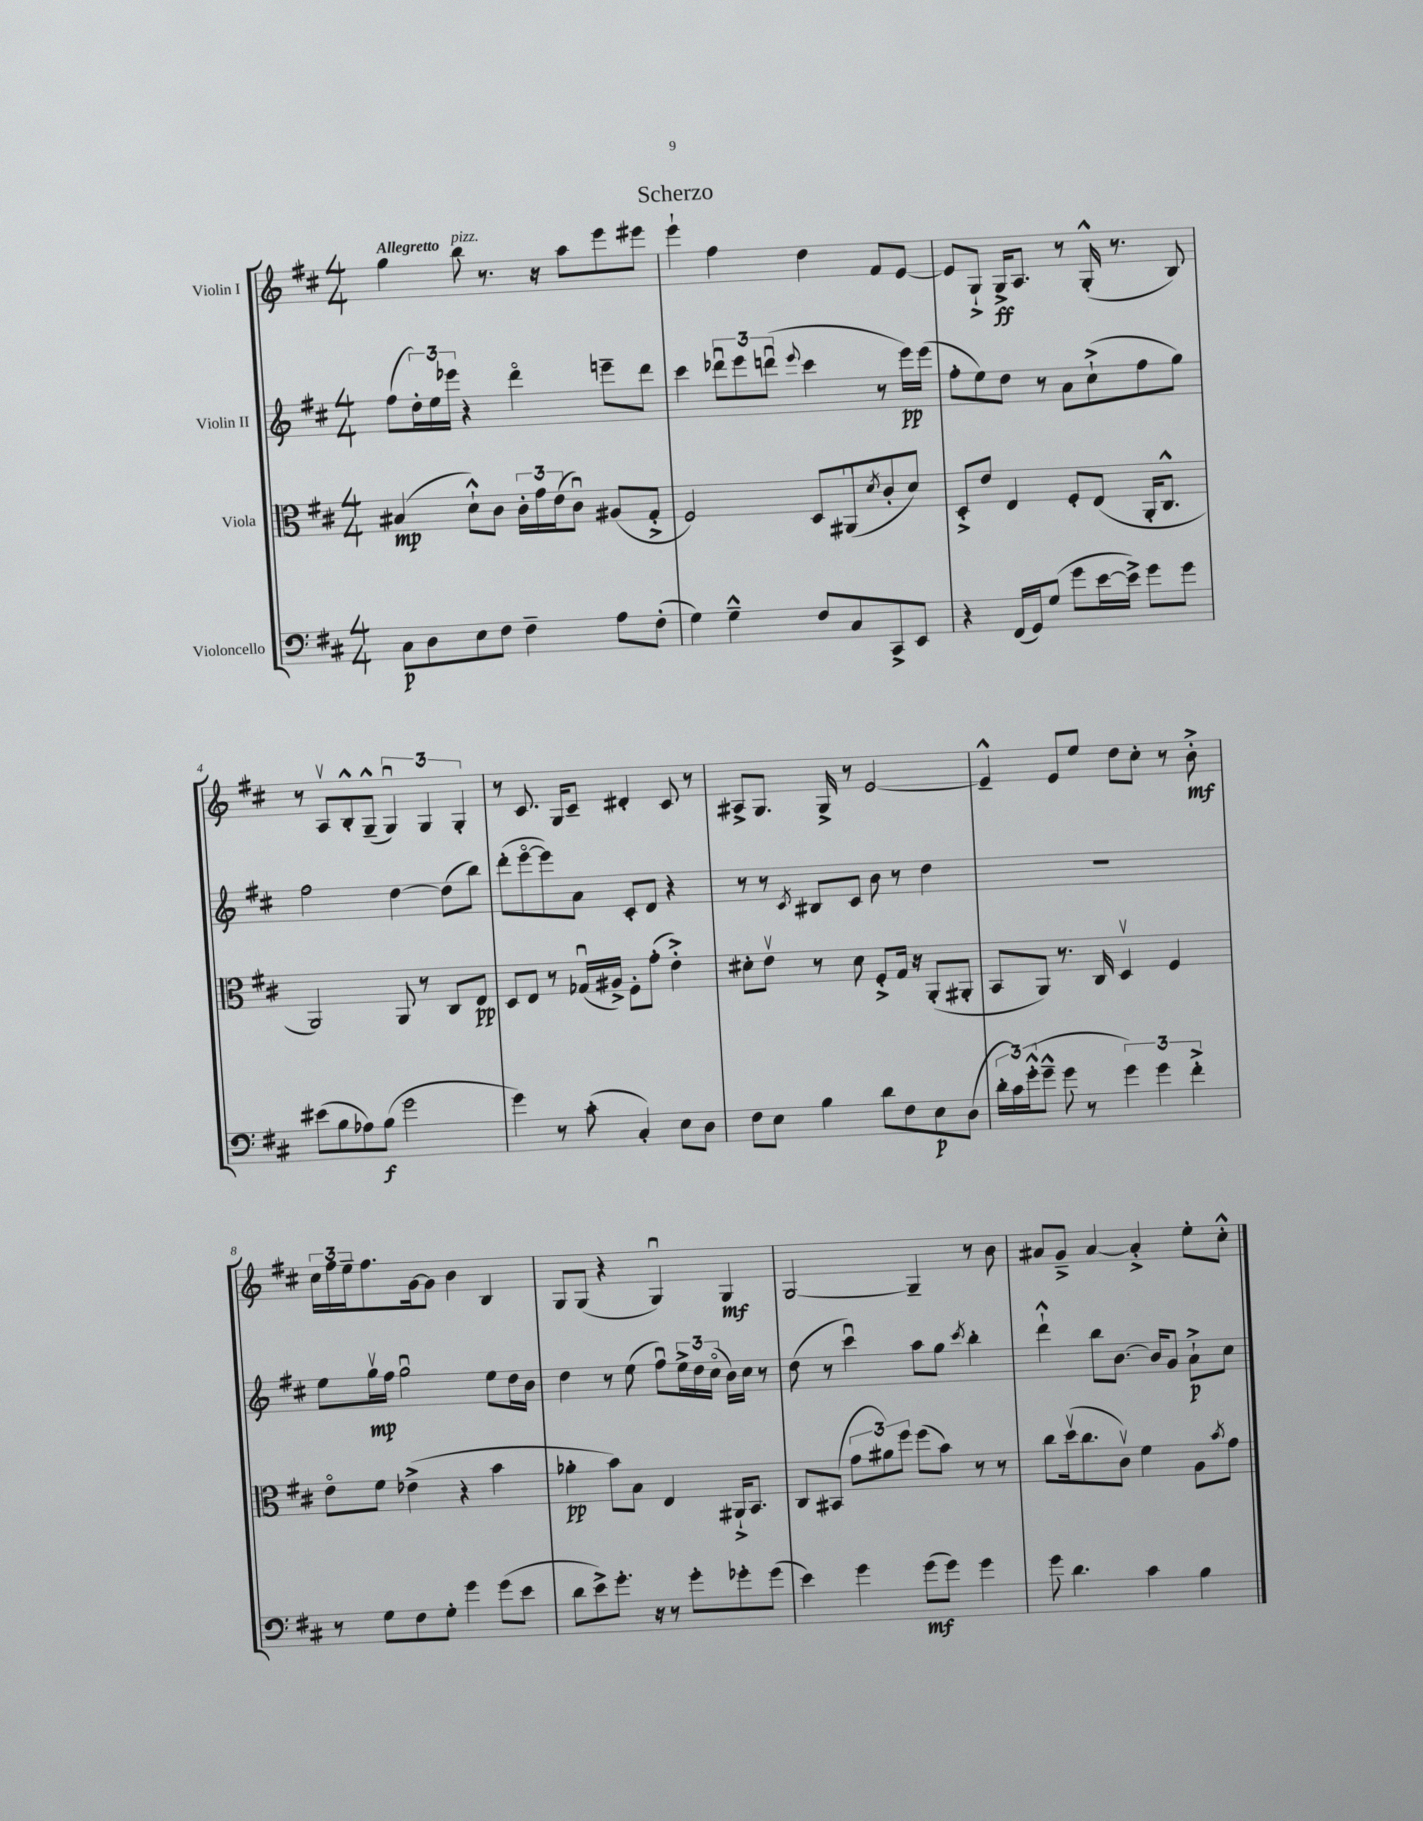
\header { title = "Scherzo" }
<<
\new StaffGroup <<
\new Staff = "s0" \with { instrumentName = "Violin I" } {
    \clef treble \key d \major \numericTimeSignature \time 4/4 \tempo "Allegretto"
    g''4 b''8^\markup { \italic "pizz." } r8. r16 a''8 e'''8 eis'''8 |
    e'''4-! fis''4 d''4 fis'8 e'8~ |
    e'8 g8-!-> g16->\ff a8. r8 g16-.-^( r8. b8) |
    r8 a8\upbow b8-.-^ g8---^( \tuplet 3/2 { g4\downbow) g4 g4-. } |
    r8 cis'8. g16 cis'8-- dis'4-. cis'8 r8 |
    ais8-> g8. g16-> r8 e'2~ |
    e'4---^ e'8 e''8 d''8 cis''8-. r8 b'8-.->\mf |
    \tuplet 3/2 { cis''16 fis''16 e''16-- } fis''8. g'16~ g'8 b'4 b4 |
    g8 g8( r4 g4\downbow) g4\mf |
    g2~ g4-- r8 b'8 |
    ais'8 g'8---> ais'4~ ais'4-.-> e''8-. cis''8-.-^ \bar "|." |
}
\new Staff = "s1" \with { instrumentName = "Violin II" } {
    \clef treble \key d \major \numericTimeSignature \time 4/4
    fis''8( \tuplet 3/2 { d''16-.) e''16 ees'''16 } r4 d'''4\flageolet e'''8-- d'''8 |
    cis'''4 \tuplet 3/2 { des'''8\downbow e'''8 d'''8\downbow( } \appoggiatura { e'''8 } cis'''4 r8 e'''16\pp) e'''16( |
    fis''8-. e''8) d''8 r8 a'8 cis''8-!->( fis''8 g''8) |
    fis''2 d''4~ d''8( b''8) |
    d'''8-.( e'''8~\flageolet e'''8) a'8 cis'8-. d'8 r4 |
    r8 r8 \acciaccatura { cis'8 } bis8 cis'8 b'8 r8 d''4 |
    R1 |
    e''8 g''16\upbow\mp fis''16 g''2\downbow e''8 d''16 b'16 |
    d''4 r8 e''8( fis''8\downbow) \tuplet 3/2 { e''16-> d''16 cis''16\flageolet( } b'16) cis''16 r8 |
    d''8( r8 cis'''4\downbow) a''8 g''8 \acciaccatura { cis'''8 } b''4-. |
    d'''4-!-^ b''8 b'8.~ b'16 g'8 a'8-!->\p cis''8 \bar "|." |
}
\new Staff = "s2" \with { instrumentName = "Viola" } {
    \clef alto \key d \major \numericTimeSignature \time 4/4
    bis4\mp( d'8-!-^) cis'8 \tuplet 3/2 { cis'16-. g'16 e'16( } cis'8\downbow) ais8( g8-.-> |
    fis2) d8 ais,8\downbow( \acciaccatura { d'8 } cis'8-. d'8) |
    d8-.-> e'8 e4 fis8-. e8( a,16-. cis8.-^ |
    a,2) a,8 r8 cis8 e8\pp |
    d8 e8 r8 ges16\downbow( ais16->) fis8-. g'8-.( e'4-.->) |
    dis'8-. e'8\upbow r8 dis'8 fis8-.-> g16 r16 a,8-.( ais,8-. |
    b,8 a,8) r8. cis16 d4\upbow fis4 |
    e'8\flageolet fis'8 ees'4->( r4 b'4 |
    aes'4-.\pp b'8) b8 e4 ais,16-!-> b,8. |
    cis8 bis,8( \tuplet 3/2 { g'8 ais'8) fis''8 } fis''8( b'8) r8 r8 |
    cis''8 d''16\upbow( cis''8. cis'8\upbow) fis'4 a8 \acciaccatura { b'8 } g'8 \bar "|." |
}
\new Staff = "s3" \with { instrumentName = "Violoncello" } {
    \clef bass \key d \major \numericTimeSignature \time 4/4
    cis8\p d8 e8 fis8 fis4-- a8 fis8-.( |
    g4) g4---^ fis8 cis8 cis,8-> e,8 |
    r4 fis,16( g,16) g8( g'8 e'16~ e'16->) g'8 g'8 |
    eis'8( b8 aes8) b8\f( g'2 |
    g'4) r8 cis'8-.( cis4-.) e8 d8 |
    fis8 e8 b4 d'8 fis8 e8\p d8( |
    \tuplet 3/2 { d'16-. cis'16) g'16-.-^( } g'8---^ g'8 r8 \tuplet 3/2 { g'4) g'4 fis'4-.-> } |
    r8 g8 fis8 g8-. g'4 g'8( e'8 |
    d'8 e'8->) g'8.-. r16 r8 g'8-. ges'8-. ges'8( |
    e'4) g'4 g'8\mf( g'8) g'4 |
    g'8 d'4. cis'4 b4 \bar "|." |
}
>>
>>
